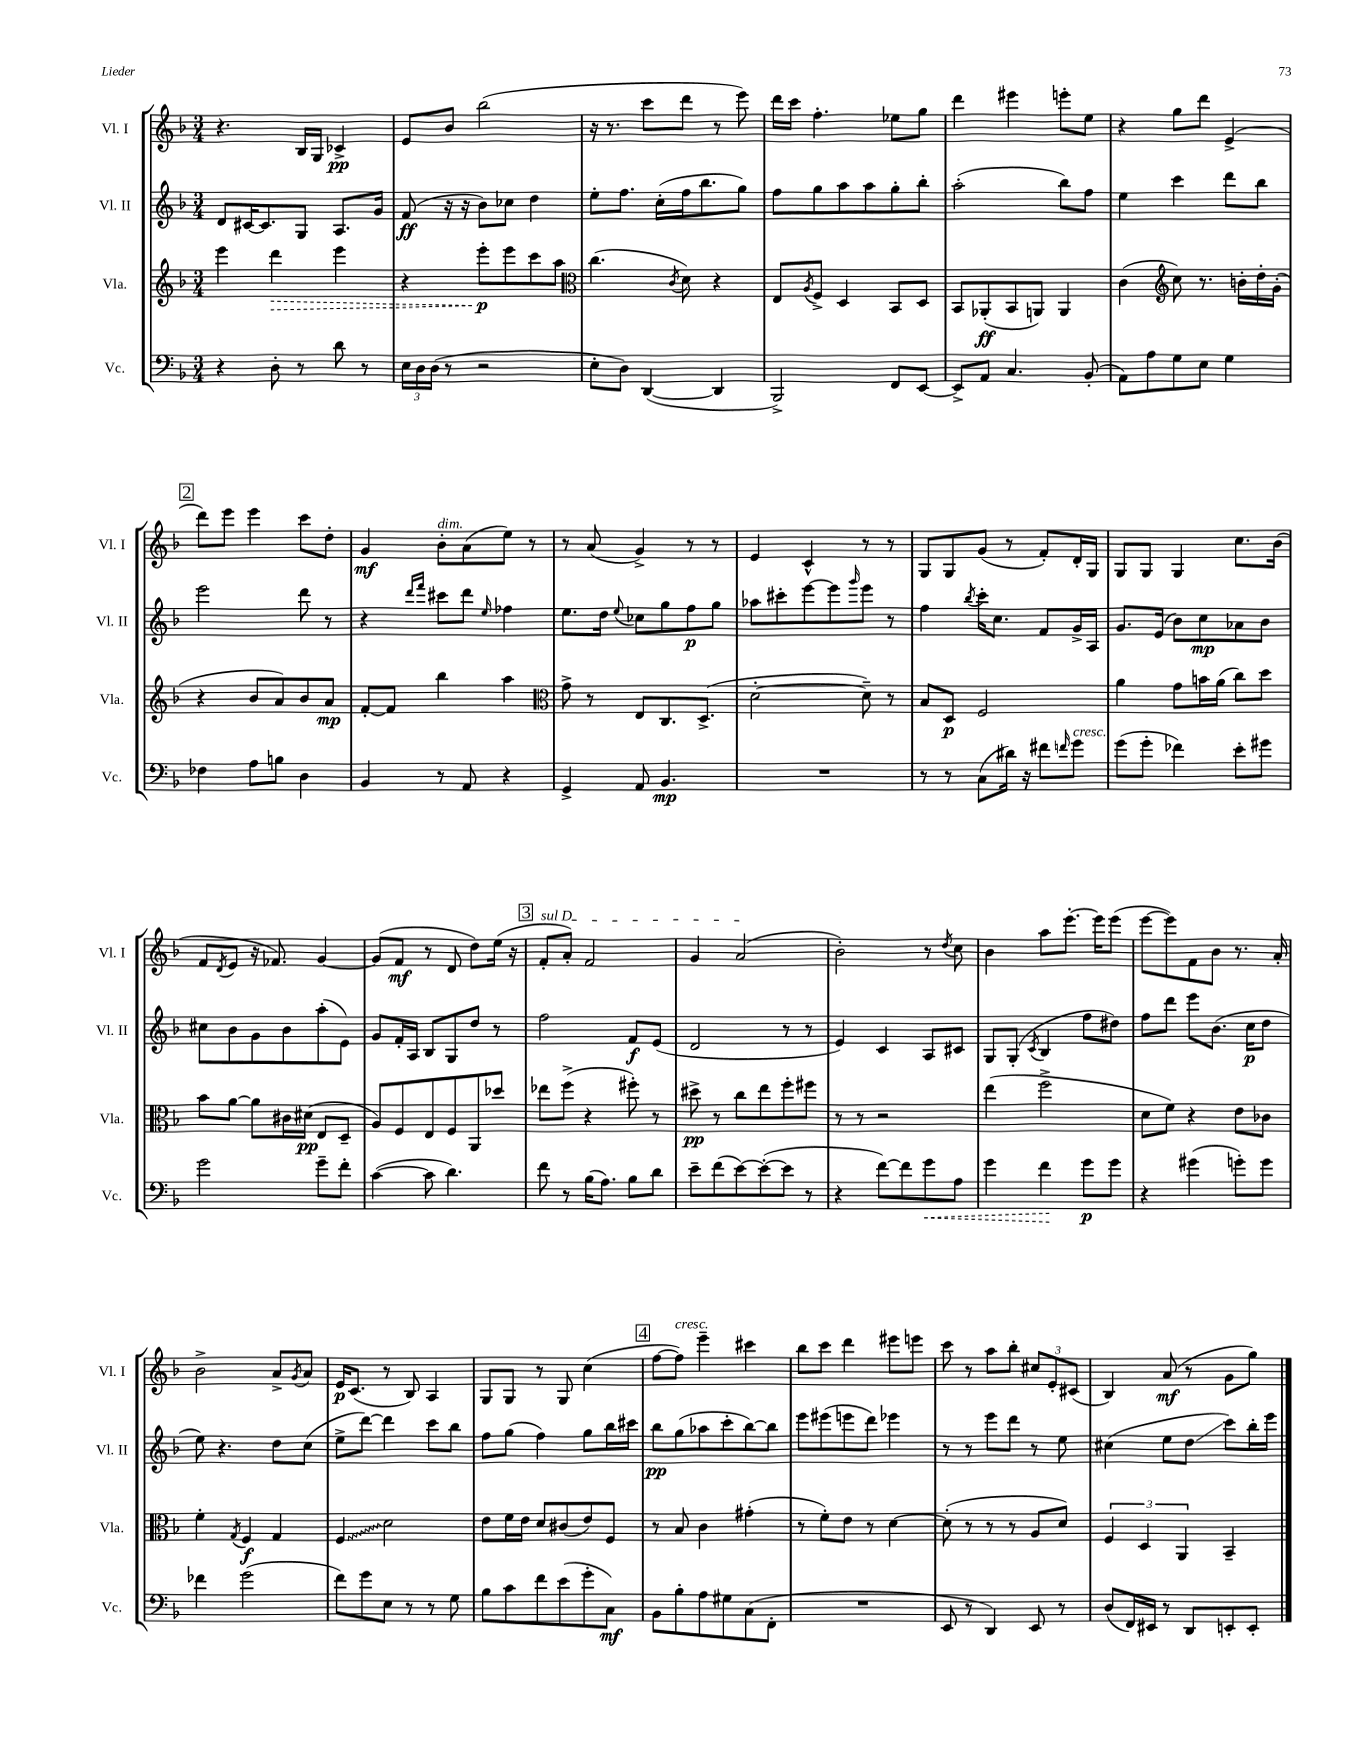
<<
\new StaffGroup <<
\new Staff = "s0" \with { instrumentName = "Vl. I" shortInstrumentName = "Vl. I" } {
    \clef treble \key f \major \numericTimeSignature \time 3/4
    r4. bes16 g16 ces'4->\pp |
    e'8 bes'8 bes''2( |
    r16 r8. c'''8 d'''8 r8 e'''8) |
    d'''16 c'''16 f''4.-. ees''8 g''8 |
    d'''4 eis'''4 e'''8-. e''8 |
    r4 g''8 d'''8 e'4->( |
    \mark \markup { \box "2" } d'''8) e'''8 e'''4 c'''8 d''8-. |
    g'4\mf bes'8-.^\markup { \italic "dim." } a'8( e''8) r8 |
    r8 a'8( g'4->) r8 r8 |
    e'4 c'4-^ r8 r8 |
    g8 g8 g'8( r8 f'8-.) d'16-. g16 |
    g8 g8 g4 c''8. bes'16( |
    f'8 \acciaccatura { d'8 } e'8 r16 fes'8.) g'4~ |
    g'8( f'8\mf r8 d'8 d''8) e''16( r16 |
    \mark \markup { \box "3" } \once \override TextSpanner.bound-details.left.text = \markup { \italic "sul D" } f'8-.\startTextSpan a'8-.) f'2 |
    g'4 a'2\stopTextSpan( |
    bes'2-.) r8 \acciaccatura { d''8 } c''8 |
    bes'4 a''8 e'''8.~-. e'''16 e'''8( |
    e'''8~ e'''8) f'8 bes'8 r8. a'16-. |
    bes'2-> a'8-> \acciaccatura { g'8 } a'8 |
    e'16\p c'8.( r8 bes8) a4 |
    g8 g8 r8 g8 c''4( |
    \mark \markup { \box "4" } f''8~ f''8^\markup { \italic "cresc." }) e'''4-- cis'''4 |
    bes''8 c'''8 d'''4 eis'''8 e'''8 |
    c'''8 r8 a''8 bes''8-. \tuplet 3/2 { cis''8 e'8-. cis'8( } |
    bes4) a'8\mf( r8 g'8 g''8) \bar "|." |
}
\new Staff = "s1" \with { instrumentName = "Vl. II" shortInstrumentName = "Vl. II" } {
    \clef treble \key f \major \numericTimeSignature \time 3/4
    d'8 cis'16~ cis'8. g8 a8. g'16 |
    f'8\ff( r16 r16 bes'8) ces''8 d''4 |
    e''8-. f''8. c''16-.( f''16 bes''8. g''8) |
    f''8 g''8 a''8 a''8 g''8-. bes''8-. |
    a''2-.( bes''8) f''8 |
    e''4 c'''4 d'''8 bes''8 |
    \mark \markup { \box "2" } e'''2 d'''8 r8 |
    r4 \grace { d'''16 f'''16 } cis'''8 d'''8 \grace { e''16 } fes''4 |
    e''8. d''16 \appoggiatura { e''8 } ces''8 g''8 f''8\p g''8 |
    aes''8 cis'''8-. e'''8~ e'''8 \grace { g'''16 } e'''8 r8 |
    f''4 \acciaccatura { bes''8 } c'''16-. c''8. f'8 g'16-> a16 |
    g'8. e'16( bes'8) c''8\mp aes'8 bes'8 |
    cis''8 bes'8 g'8 bes'8 a''8-.( e'8) |
    g'8 f'16-. a16 bes8 g8 d''8 r8 |
    \mark \markup { \box "3" } f''2 f'8\f e'8( |
    d'2 r8 r8 |
    e'4) c'4 a8 cis'8 |
    g8 g8-.( \acciaccatura { c'8 } bes4 f''8 dis''8) |
    f''8 d'''8 e'''8 bes'8.( c''16\p d''8 |
    e''8) r4. d''8 c''8( |
    e''8-> d'''8~) d'''4 c'''8 bes''8 |
    f''8 g''8( f''4) g''8 bes''16 cis'''16 |
    \mark \markup { \box "4" } bes''8\pp g''8( aes''8 c'''8-. bes''8~) bes''8 |
    e'''8 eis'''8( e'''8 d'''8) ees'''4 |
    r8 r8 e'''8 d'''8 r8 e''8 |
    cis''4( e''8 d''8\glissando c'''8) bes''16-. e'''16 \bar "|." |
}
\new Staff = "s2" \with { instrumentName = "Vla." shortInstrumentName = "Vla." } {
    \clef treble \key f \major \numericTimeSignature \time 3/4
    e'''4 \once \override Hairpin.style = #'dashed-line d'''4\> e'''4 |
    r4 e'''8-.\p\! e'''8 c'''8 a''8 |
    \clef alto c''4.( \acciaccatura { c'8 } d'8) r4 |
    e8 \acciaccatura { a8 } f8-> d4 bes,8 d8 |
    bes,8 aes,8-.\ff( bes,8 a,8) a,4 |
    c'4( \clef treble c''8) r8. b'16-. d''16-. g'16-.( |
    \mark \markup { \box "2" } r4 bes'8 a'8) bes'8 a'8\mp |
    f'8~-. f'8 bes''4 a''4 |
    \clef alto g'8-> r8 e8 c8. d8.->( |
    d'2~-. d'8--) r8 |
    bes8 d8\p f2 |
    a'4 g'8 b'16 a'16( c''8) d''8 |
    bes'8 a'8~ a'8 cis'16 dis'16\pp( e8 d8-- |
    a8) f8 e8 f8 a,8 des''8 |
    \mark \markup { \box "3" } ees''8 f''8->( r4 fis''8-.) r8 |
    dis''8->\pp r8 c''8 e''8 f''8-. fis''8 |
    r8 r8 r2 |
    e''4( f''2-> |
    d'8 f'8) r4 e'8 ces'8 |
    f'4-. \acciaccatura { g8 } f4\f g4 |
    \once \override Glissando.style = #'zigzag f4\glissando d'2 |
    e'8 f'16 e'16 d'8 cis'8( e'8) f8 |
    \mark \markup { \box "4" } r8 bes8 c'4 gis'4-.( |
    r8 f'8-.) e'8 r8 d'4~ |
    d'8-.( r8 r8 r8 a8 d'8) |
    \tuplet 3/2 { f4 d4 a,4 } bes,4-- \bar "|." |
}
\new Staff = "s3" \with { instrumentName = "Vc." shortInstrumentName = "Vc." } {
    \clef bass \key f \major \numericTimeSignature \time 3/4
    r4 d8-. r8 d'8 r8 |
    \tuplet 3/2 { e16 d16 d16( } r8 r2 |
    e8-. d8) d,4~( d,4 |
    bes,,2->) f,8 e,8~ |
    e,8-> a,8 c4. bes,8-.( |
    a,8) a8 g8 e8 g4 |
    \mark \markup { \box "2" } fes4 a8 b8 d4 |
    bes,4 r8 a,8 r4 |
    g,4-> a,8 bes,4.\mp |
    R2. |
    r8 r8 c8( dis'16) r16 fis'8 \grace { f'16 } g'8^\markup { \italic "cresc." } |
    g'8( g'8-. fes'4) e'8-. gis'8 |
    g'2 g'8-- f'8-. |
    c'4~( c'8 d'4.) |
    \mark \markup { \box "3" } f'8 r8 bes16( a8.) bes8 d'8 |
    e'8-- f'8( e'8~) e'8~-.( e'8 r8 |
    r4 f'8~) f'8 \once \override Hairpin.style = #'dashed-line g'8\< a8 |
    g'4 f'4\! g'8\p g'8 |
    r4 gis'4( g'8-.) g'8 |
    fes'4 g'2( |
    f'8) g'8 e8 r8 r8 g8 |
    bes8 c'8 f'8 e'8( g'8-. c8\mf) |
    \mark \markup { \box "4" } bes,8 bes8-. a8 gis8 c8( f,8-. |
    R2. |
    e,8 r8 d,4) e,8 r8 |
    d8( f,16) eis,16 r8 d,8 e,8-. e,8-. \bar "|." |
}
>>
>>
\layout { \context { \Score \remove "Bar_number_engraver" } }
